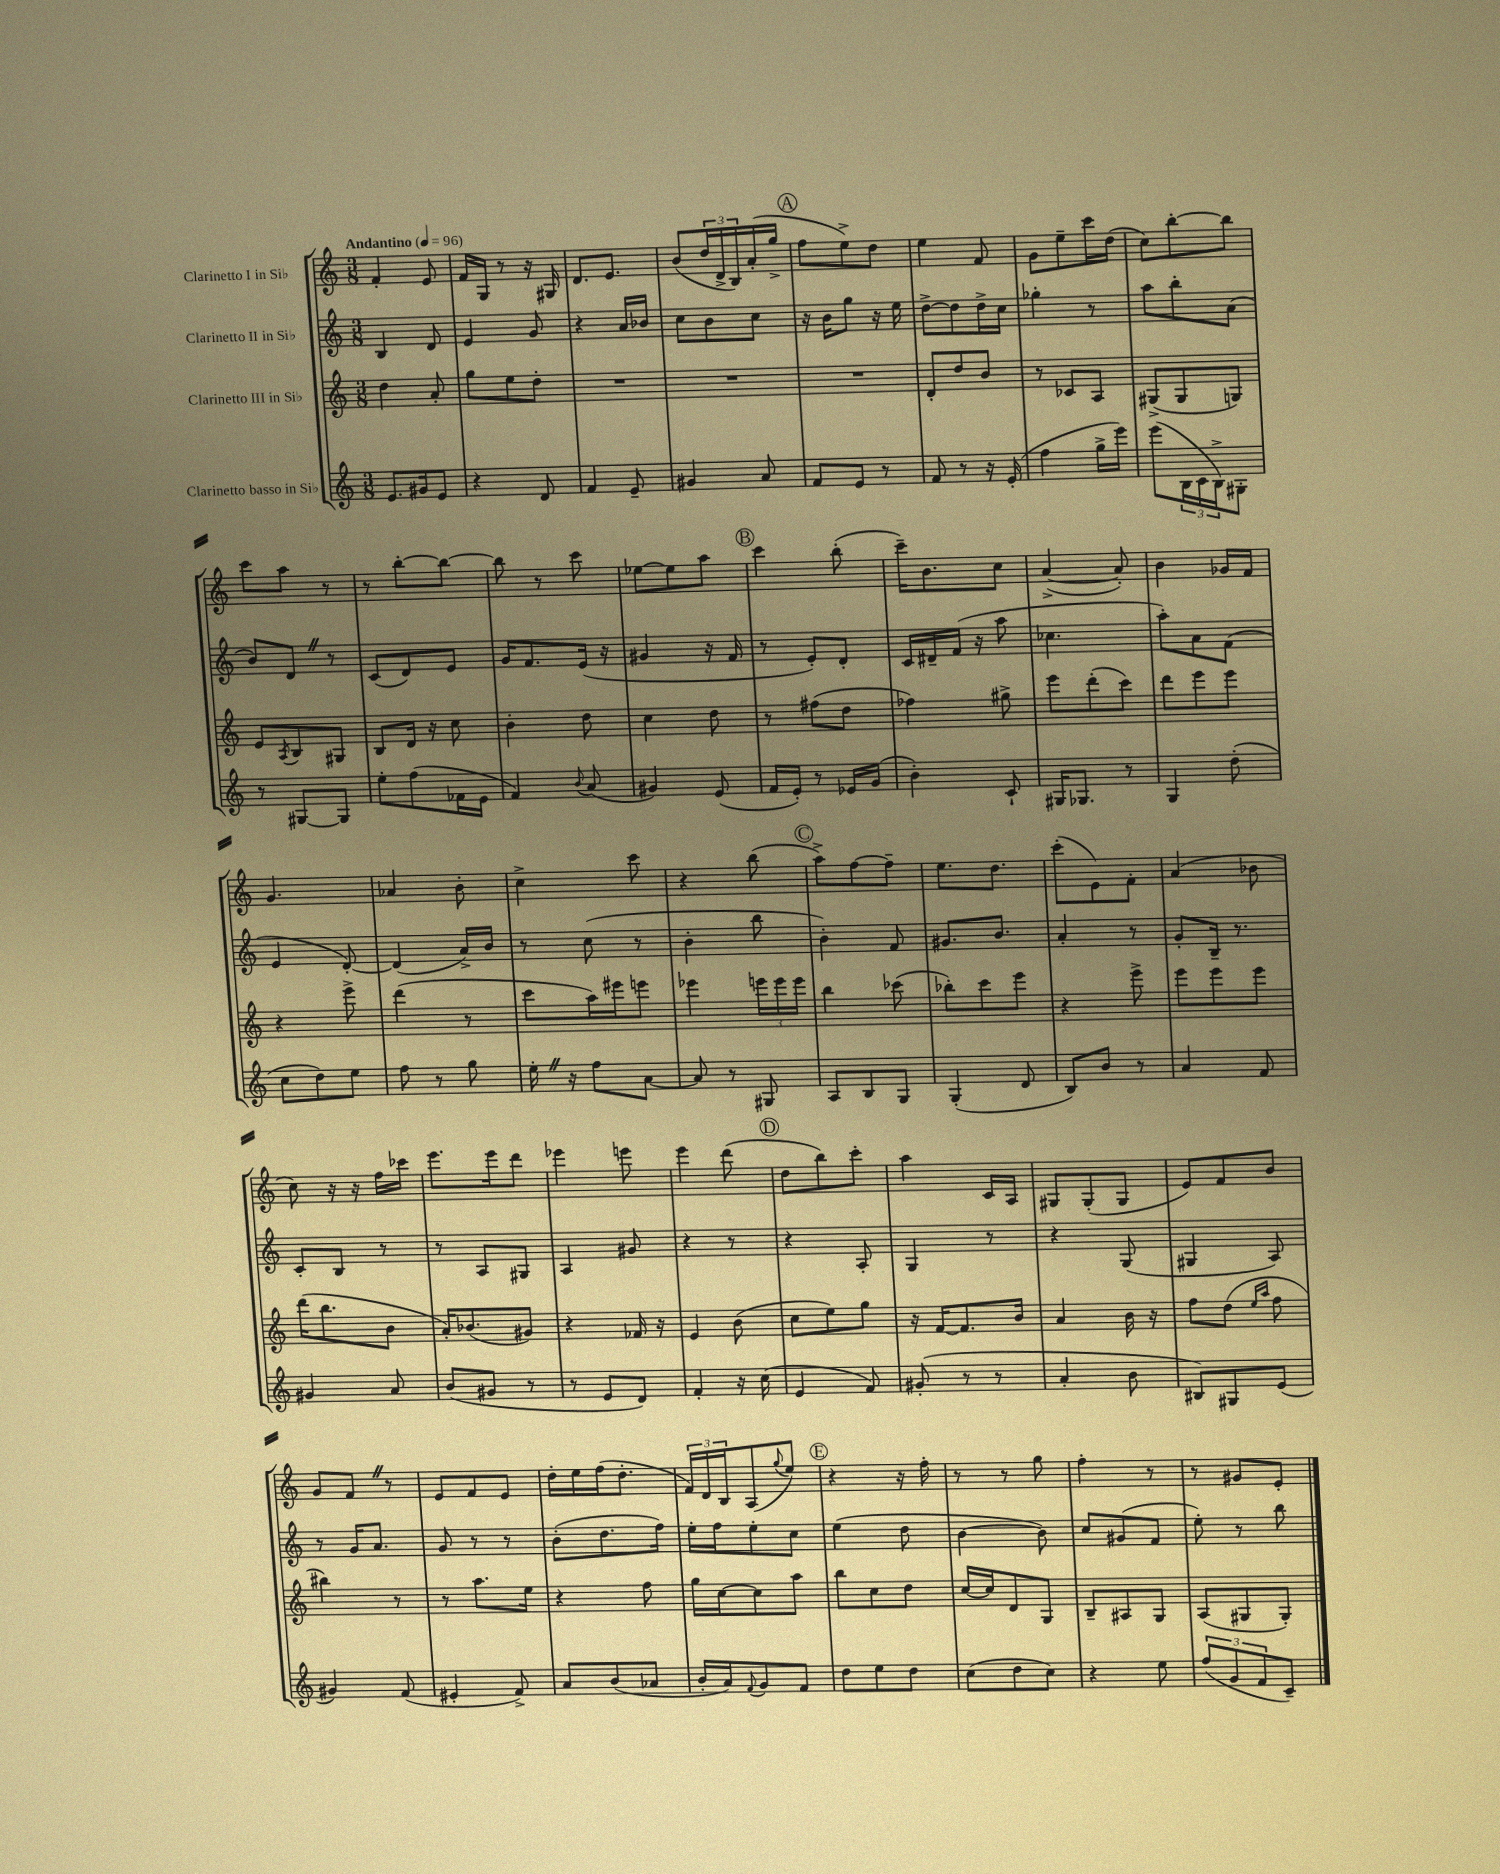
<<
\new StaffGroup <<
\new Staff = "s0" \with { instrumentName = "Clarinetto I in Sib" } {
    \clef treble \key c \major \numericTimeSignature \time 3/8 \tempo "Andantino" 4 = 96
    f'4-. e'8 |
    f'16 g16 r8 r16 gis16 |
    d'8. e'8. |
    b'8( \tuplet 3/2 { d''16 d'16-> b16) } a'16-.( g''16-> |
    \mark \markup { \circle "A" } f''8 e''8->) d''8 |
    e''4 f'8 |
    g'8 e''8-- c'''16 d''16( |
    c''8) b''8~-. b''8 |
    c'''8 a''8 r8 |
    r8 b''8~-. b''8~ |
    b''8 r8 c'''8 |
    ees''8~ ees''8 a''8 |
    \mark \markup { \circle "B" } c'''4 b''8-.( |
    c'''16--) b'8. c''8 |
    a'4~->( a'8-.) |
    b'4 ges'16 f'16 |
    g'4. |
    aes'4 b'8-. |
    c''4-> c'''8 |
    r4 b''8( |
    \mark \markup { \circle "C" } a''8->) f''8~ f''8-- |
    e''8. d''8. |
    c'''8-.( e'8) f'8-. |
    a'4( bes'8 |
    c''8) r16 r16 f''16 ces'''16 |
    e'''8. e'''16 d'''8 |
    ees'''4 e'''8 |
    e'''4 d'''8( |
    \mark \markup { \circle "D" } d''8 b''8) c'''8-. |
    a''4 c'16 a16 |
    gis8 gis8-.( gis8 |
    e'8) f'8 b'8 |
    g'8 f'8 \once \override BreathingSign.text = \markup { \musicglyph "scripts.caesura.straight" } \breathe r8 |
    e'8 f'8 e'8 |
    d''16-. e''16 f''16( d''8.-. |
    \tuplet 3/2 { f'16) d'16 b16 } a8( \appoggiatura { g''8 } e''8) |
    \mark \markup { \circle "E" } r4 r16 f''16-. |
    r8 r8 g''8 |
    f''4-. r8 |
    r8 gis'8 e'8-. \bar "|." |
}
\new Staff = "s1" \with { instrumentName = "Clarinetto II in Sib" } {
    \clef treble \key c \major \numericTimeSignature \time 3/8
    b4 d'8 |
    e'4 g'8 |
    r4 a'16 bes'16 |
    c''8 b'8 c''8 |
    \mark \markup { \circle "A" } r16 b'16 g''8 r16 e''16 |
    d''8~-> d''8 d''16-> c''16 |
    ges''4-. r8 |
    a''8 b''8-. a'8( |
    b'8) d'8 \once \override BreathingSign.text = \markup { \musicglyph "scripts.caesura.straight" } \breathe r8 |
    c'8( d'8) e'8 |
    g'16 f'8. e'16( r16 |
    gis'4 r16 f'16 |
    \mark \markup { \circle "B" } r8 e'8-.) d'8-. |
    c'16 dis'16-- f'16( r16 a''8 |
    ces''4. |
    a''8-.) a'8 f'8( |
    e'4 d'8~-.) |
    d'4( a'16->) b'16 |
    r8 c''8( r8 |
    b'4-. b''8 |
    \mark \markup { \circle "C" } b'4-.) f'8 |
    gis'8. b'8. |
    a'4-. r8 |
    g'8-. b16-- r8. |
    c'8-. b8 r8 |
    r8 a8 gis8 |
    a4 gis'8 |
    r4 r8 |
    \mark \markup { \circle "D" } r4 a8-. |
    g4 r8 |
    r4 g8( |
    gis4 a8) |
    r8 g'16 a'8. |
    g'8 r8 r8 |
    b'8-.( d''8. f''16) |
    e''16-. f''16 e''8-. c''8 |
    \mark \markup { \circle "E" } e''4( d''8 |
    b'4~ b'8) |
    c''8 gis'8( f'8 |
    e''8-.) r8 b''8 \bar "|." |
}
\new Staff = "s2" \with { instrumentName = "Clarinetto III in Sib" } {
    \clef treble \key c \major \numericTimeSignature \time 3/8
    d''4 a'8-. |
    g''8 e''8 d''8-. |
    R4. |
    R4. |
    \mark \markup { \circle "A" } R4. |
    d'8-. d''8 b'8 |
    r8 ces'8 a8 |
    gis8->( gis8 g8) |
    e'8 \acciaccatura { a8 } b8 gis8 |
    b8 d'16 r16 c''8 |
    b'4-. d''8 |
    c''4 d''8 |
    \mark \markup { \circle "B" } r8 fis''8( d''8 |
    fes''4) gis''8-> |
    e'''8 d'''8-.( c'''8) |
    d'''8 e'''8 e'''8 |
    r4 e'''8-> |
    d'''4( r8 |
    c'''8 a''16) eis'''16 e'''8 |
    ees'''4 \tuplet 3/2 { e'''16 e'''16 e'''16 } |
    \mark \markup { \circle "C" } b''4 ces'''8( |
    bes''8-.) c'''8 e'''8 |
    r4 e'''8-> |
    e'''8 e'''8 e'''8 |
    d'''16( b''8. b'8 |
    a'16-.) bes'8.( gis'8) |
    r4 fes'16 r16 |
    e'4 b'8( |
    \mark \markup { \circle "D" } c''8 e''8) g''8 |
    r16 f'16~ f'8. b'16 |
    a'4 b'16 r16 |
    f''8 d''8( \grace { e''16 a''16 } f''8 |
    bis''4) r8 |
    r8 a''8. e''16 |
    r4 f''8 |
    g''16 c''16~ c''8 a''8 |
    \mark \markup { \circle "E" } b''8 c''8 d''8 |
    c''16~ c''16 d'8 g8 |
    b8-- ais8 g8 |
    a8( gis8 gis8-.) \bar "|." |
}
\new Staff = "s3" \with { instrumentName = "Clarinetto basso in Sib" } {
    \clef treble \key c \major \numericTimeSignature \time 3/8
    e'8. gis'16 e'8 |
    r4 d'8 |
    f'4 e'8-- |
    gis'4 a'8 |
    \mark \markup { \circle "A" } f'8 e'8 r8 |
    f'8 r8 r16 e'16-.( |
    f''4 g''16-> e'''16) |
    e'''8( \tuplet 3/2 { b16 c'16 b16->) } gis8-. |
    r8 gis8~ gis8 |
    e''8-. f''8( fes'16 e'16 |
    f'4) \appoggiatura { b'8 } a'8( |
    gis'4) e'8( |
    \mark \markup { \circle "B" } f'16 e'16-.) r8 ees'16 g'16( |
    b'4-.) c'8-! |
    gis16 ges8. r8 |
    g4 d''8-.( |
    c''8 d''8) e''8 |
    f''8 r8 g''8 |
    e''16-. \once \override BreathingSign.text = \markup { \musicglyph "scripts.caesura.straight" } \breathe r16 f''8 a'8~ |
    a'8 r8 gis8 |
    \mark \markup { \circle "C" } a8 b8 g8 |
    g4-.( d'8 |
    b8) b'8 r8 |
    a'4 f'8 |
    gis'4 a'8 |
    b'8( gis'8 r8 |
    r8 e'8 d'8) |
    f'4-. r16 c''16( |
    \mark \markup { \circle "D" } e'4 f'8) |
    gis'8-.( r8 r8 |
    a'4-. b'8 |
    bis8) gis8 e'8( |
    gis'4) f'8( |
    eis'4-. f'8->) |
    a'8 b'8( aes'8 |
    b'16-. a'16) \appoggiatura { f'8 } g'8 f'8 |
    \mark \markup { \circle "E" } d''8 e''8 d''8 |
    c''8( d''8 c''8) |
    r4 e''8 |
    \tuplet 3/2 { f''8( g'8 f'8 } c'8--) \bar "|." |
}
>>
>>
\layout { \context { \Score \remove "Bar_number_engraver" } }
